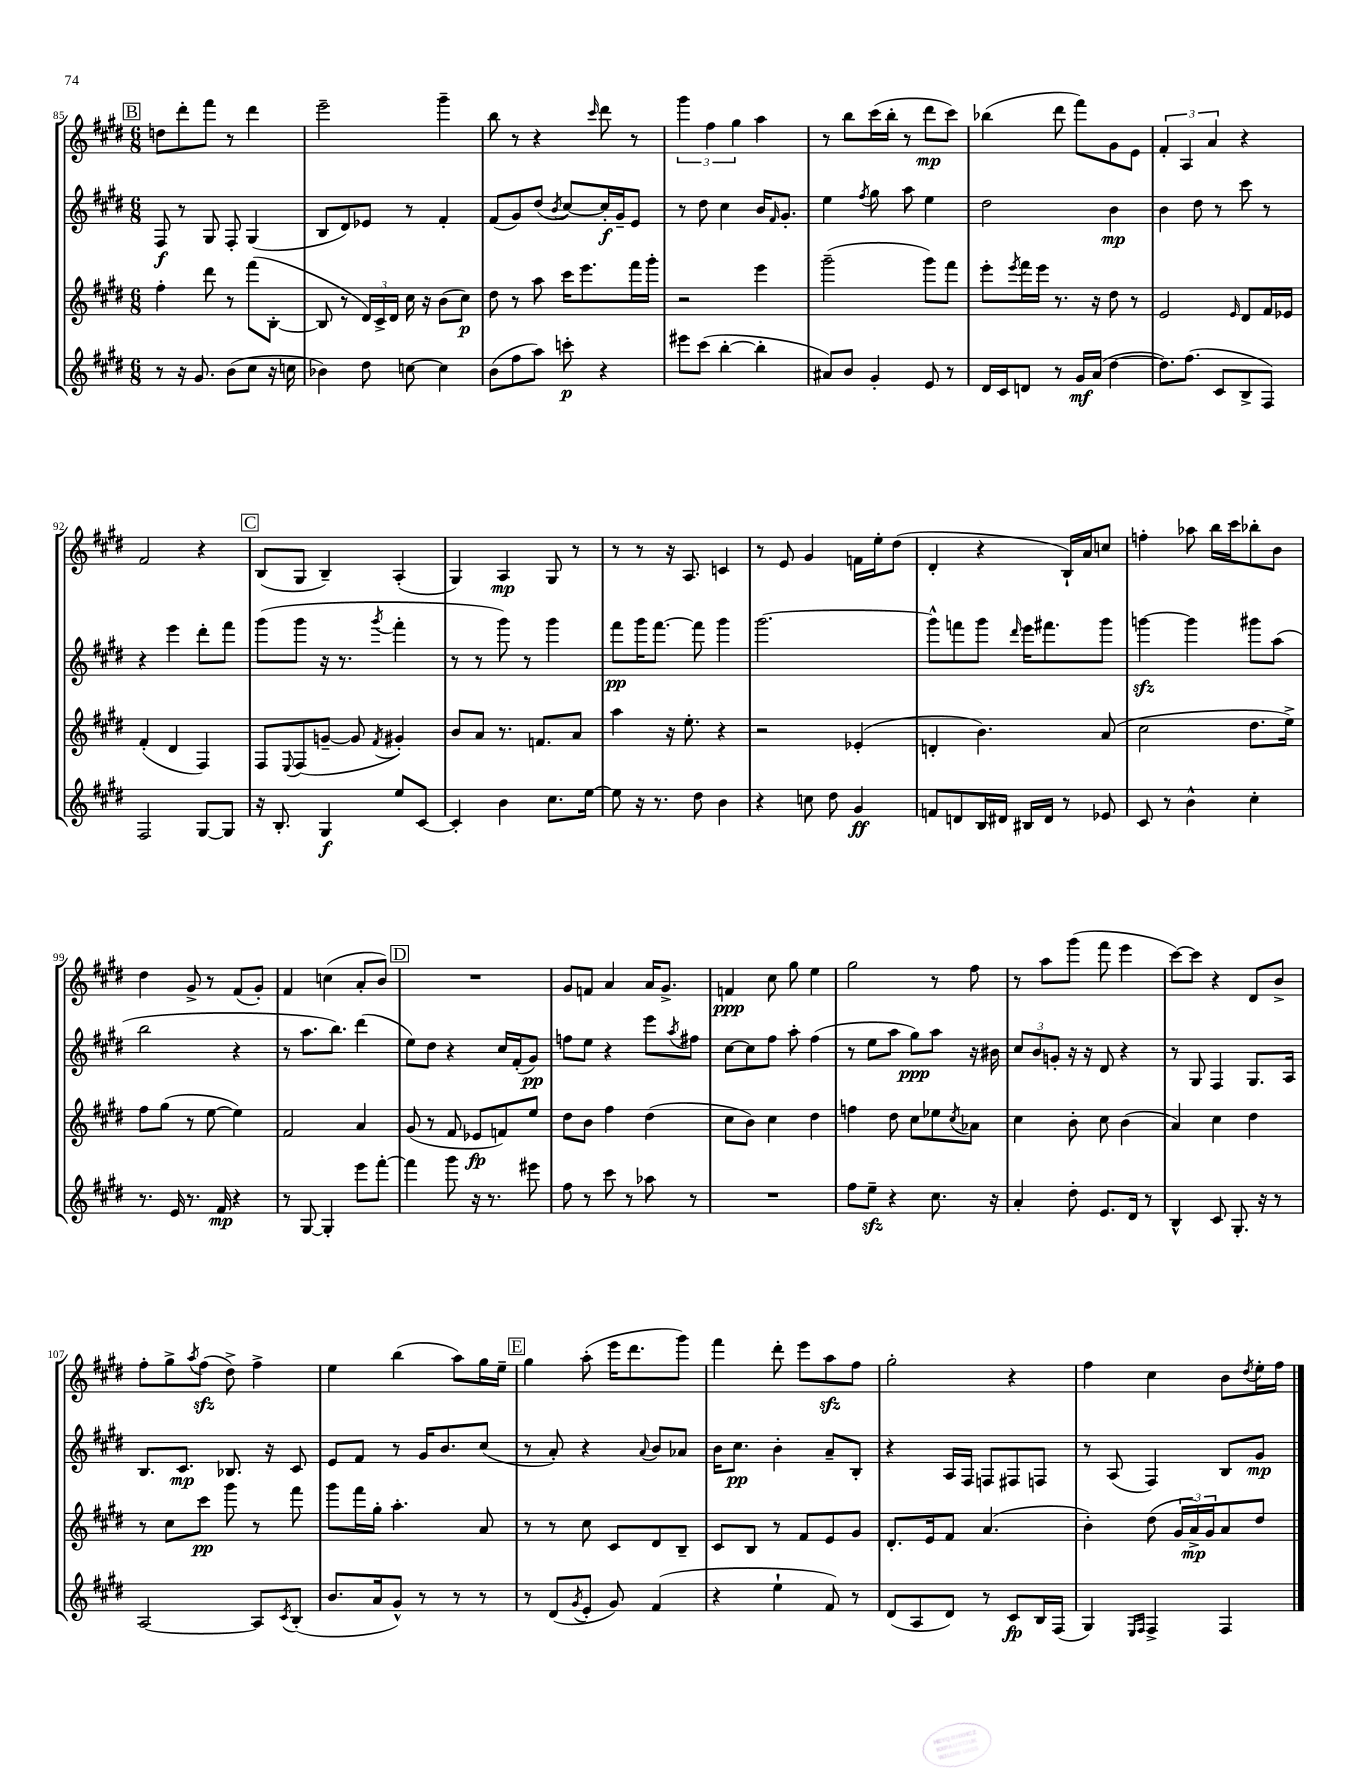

**kern	**kern	**kern	**kern
*staff4	*staff3	*staff2	*staff1
*clefG2	*clefG2	*clefG2	*clefG2
*k[f#c#g#d#]	*k[f#c#g#d#]	*k[f#c#g#d#]	*k[f#c#g#d#]
*M6/8	*M6/8	*M6/8	*M6/8
8r	4ff#'	8F#	8dd
16r	.	8r	8ddd#'
8.g#	.	.	.
.	8ddd#	8G#	8fff#
(8b	8r	8F#'	8r
8cc#	(8fff#	(4G#	4ddd#
16r	[8B'	.	.
16cc	.	.	.
=	=	=	=
4b-)	8B]	8B	2eee~
.	8r	8d#)	.
8dd#	24d#)	8e-	.
.	24c#^	.	.
.	24d#	.	.
[8cc	16cc#	8r	.
.	16r	.	.
4cc]	(8b	4f#'	4ggg#~
.	8cc#)	.	.
=	=	=	=
(8b	8dd#	(8f#	8bb
8ff#	8r	8g#)	8r
8aa)	8aa	(8dd#	4r
.	.	8qb	.
8ccc'	16ccc#	[8cc#)	.
.	8.eee	.	.
.	.	.	16qqccc#
4r	.	16cc#']	8ddd#
.	.	16g#~	.
.	16fff#	8e	8r
.	16ggg#'	.	.
=	=	=	=
8eee#	2r	8r	6ggg#
(8ccc#	.	8dd#	.
.	.	.	6ff#
[4bb'	.	4cc#	.
.	.	.	6gg#
4bb']	4eee	16b	4aa
.	.	16qqf#	.
.	.	8.g#'	.
=	=	=	=
8a#)	(2ggg#~	4ee	8r
8b	.	.	8bb
.	.	8qff#	.
4g#'	.	8gg#	(16ccc#
.	.	.	16bb'
.	.	8aa	8r
8e	8ggg#)	4ee	8ddd#
8r	8fff#	.	8ccc#)
=	=	=	=
16d#	8eee'	2dd#	(4bb-
16c#	.	.	.
.	8qeee	.	.
8d	16fff#	.	.
.	16eee	.	.
8r	8.r	.	8ddd#
16g#	.	.	8fff#)
(16a	16r	.	.
[4dd#	8dd#	4b	8g#
.	8r	.	8e
=	=	=	=
8.dd#])	2e	4b	6f#'
.	.	.	6A
(8.ff#	.	.	.
.	.	8dd#	.
.	.	.	6a
8c#	.	8r	.
.	16qqe	.	.
8B^	8d#	8ccc#	4r
8F#)	16f#	8r	.
.	16e-	.	.
=	=	=	=
2F#	(4f#'	4r	2f#
.	4d#	4eee	.
[8G#	4F#)	8ddd#'	4r
8G#]	.	8fff#	.
=	=	=	=
16r	8F#	(8ggg#	(8B
8.B'	.	.	.
.	8qqE	.	.
.	(8F#	8ggg#	8G#
4G#	[8g~	16r	4B~)
.	.	8.r	.
.	8g]	.	.
.	8qf#	8qggg#	.
8ee	4g#')	4fff#'	(4A'
[8c#	.	.	.
=	=	=	=
4c#']	8b	8r	4G#)
.	8a	8r	.
4b	8.r	8ggg#)	4A
.	.	8r	.
.	8.f	.	.
8.cc#	.	4ggg#	8G#
.	8a	.	8r
[16ee	.	.	.
=	=	=	=
8ee]	4aa	8fff#	8r
16r	.	16ggg#	8r
8.r	.	[8.fff#	.
.	16r	.	16r
.	8.ee'	.	8.A
8dd#	.	8fff#]	.
4b	4r	4ggg#	4c
=	=	=	=
4r	2r	[2.ggg#	8r
.	.	.	8e
8cc	.	.	4g#
8dd#	.	.	.
4g#	(4e-'	.	16f
.	.	.	16ee'
.	.	.	(8dd#
=	=	=	=
8f	4d'	8ggg#^^]	4d#'
8d	.	8fff	.
16B	4.b)	8ggg#	4r
16d#	.	.	.
.	.	16qqddd#	.
16B#	.	16eee	.
16d#	.	8.fff#	.
8r	.	.	16B`)
.	.	.	16a
8e-	(8a	8ggg#	8cc
=	=	=	=
8c#	2cc#	[4ggg	4ff'
8r	.	.	.
4b^^	.	4ggg]	8aa-
.	.	.	16bb
.	.	.	16ccc#
4cc#'	8.dd#	8ggg#	8bb-'
.	.	(8aa	8b
.	16ee^)	.	.
=	=	=	=
8.r	8ff#	2bb	4dd#
.	(8gg#	.	.
16e	.	.	.
8.r	8r	.	8g#^
.	[8ee	.	8r
16f#	.	.	.
4r	4ee])	4r	(8f#
.	.	.	8g#')
=	=	=	=
8r	2f#	8r	4f#
[8G#	.	8.aa	.
4G#']	.	.	(4cc
.	.	8.bb)	.
8eee	4a	(4ddd#	8a'
[8fff#'	.	.	8b)
=	=	=	=
4fff#]	(8g#	8ee)	2.r
.	8r	8dd#	.
8ggg#	8f#	4r	.
16r	8e-	.	.
8.r	.	.	.
.	8f)	16cc#	.
.	.	(16f#'	.
8eee#	8ee	8g#)	.
=	=	=	=
8ff#	8dd#	8ff	8g#
8r	8b	8ee	8f
8ccc#	4ff#	4r	4a
8r	.	.	.
8aa-	(4dd#	8eee	16a
.	.	.	8.g#^
.	.	8qaa	.
8r	.	8ff#	.
=	=	=	=
2.r	8cc#	[8cc#	4f
.	8b)	8cc#]	.
.	4cc#	8ff#	8cc#
.	.	8aa'	8gg#
.	4dd#	(4ff#	4ee
=	=	=	=
8ff#	4ff	8r	2gg#
8ee~	.	8ee	.
4r	8dd#	8aa	.
.	8cc#	8gg#)	.
8.cc#	8ee-	8aa	8r
.	8qcc#	.	.
.	8a-	16r	8ff#
16r	.	16b#	.
=	=	=	=
4a'	4cc#	12cc#	8r
.	.	12b	.
.	.	.	8aa
.	.	12g'	.
8dd#'	8b'	16r	(8ggg#
.	.	16r	.
8.e	8cc#	8d#	8fff#
.	(4b	4r	4eee
16d#	.	.	.
8r	.	.	.
=	=	=	=
4B^^	4a)	8r	[8ccc#)
.	.	8G#	8ccc#]
8c#	4cc#	4F#	4r
8.G#'	.	.	.
.	4dd#	8.G#	8d#
16r	.	.	.
8r	.	.	8b^
.	.	16A	.
=	=	=	=
[2A	8r	8.B	8ff#'
.	8cc#	.	8gg#^
.	.	8.c#	.
.	.	.	8qaa
.	8ccc#	.	(8ff#
.	8ggg#	8.B-	8dd#^)
8A]	8r	.	4ff#^
.	.	16r	.
8qc#	.	.	.
(8B'	8fff#	8c#	.
=	=	=	=
8.b	8ggg#	8e	4ee
.	16fff#	8f#	.
16a	16gg#'	.	.
8g#^^)	4.aa'	8r	(4bb
8r	.	16g#	.
.	.	8.b	.
8r	.	.	8aa)
8r	8a	(8cc#	16gg#
.	.	.	16ee~
=	=	=	=
8r	8r	8r	4gg#
(8d#	8r	8a')	.
8qg#	.	.	.
8e'	8cc#	4r	(8aa'
8g#)	8c#	.	16eee
.	.	.	8.ddd#
.	.	8qqa	.
(4f#	8d#	8b	.
.	8B~	8a-	8ggg#)
=	=	=	=
4r	8c#	16b	4fff#
.	.	8.cc#	.
.	8B	.	.
4ee`	8r	4b'	8ddd#'
.	8f#	.	8eee
8f#)	8e	8a~	8aa
8r	8g#	8B'	8ff#
=	=	=	=
(8d#	8.d#'	4r	2gg#'
8A	.	.	.
.	16e	.	.
8d#)	8f#	16A	.
.	.	16F#	.
8r	(4.a	8F	.
8c#	.	8F#	4r
16B	.	8F	.
(16F#	.	.	.
=	=	=	=
4G#)	4b')	8r	4ff#
.	.	(8A	.
16qqE	.	.	.
16qqF#	.	.	.
4F#^	(8dd#	4F#)	4cc#
.	24g#	.	.
.	24a^)	.	.
.	24g#	.	.
4F#	8a	8B	8b
.	.	.	8qdd#
.	8dd#	8g#	16ee'
.	.	.	16ff#
==	==	==	==
*-	*-	*-	*-
